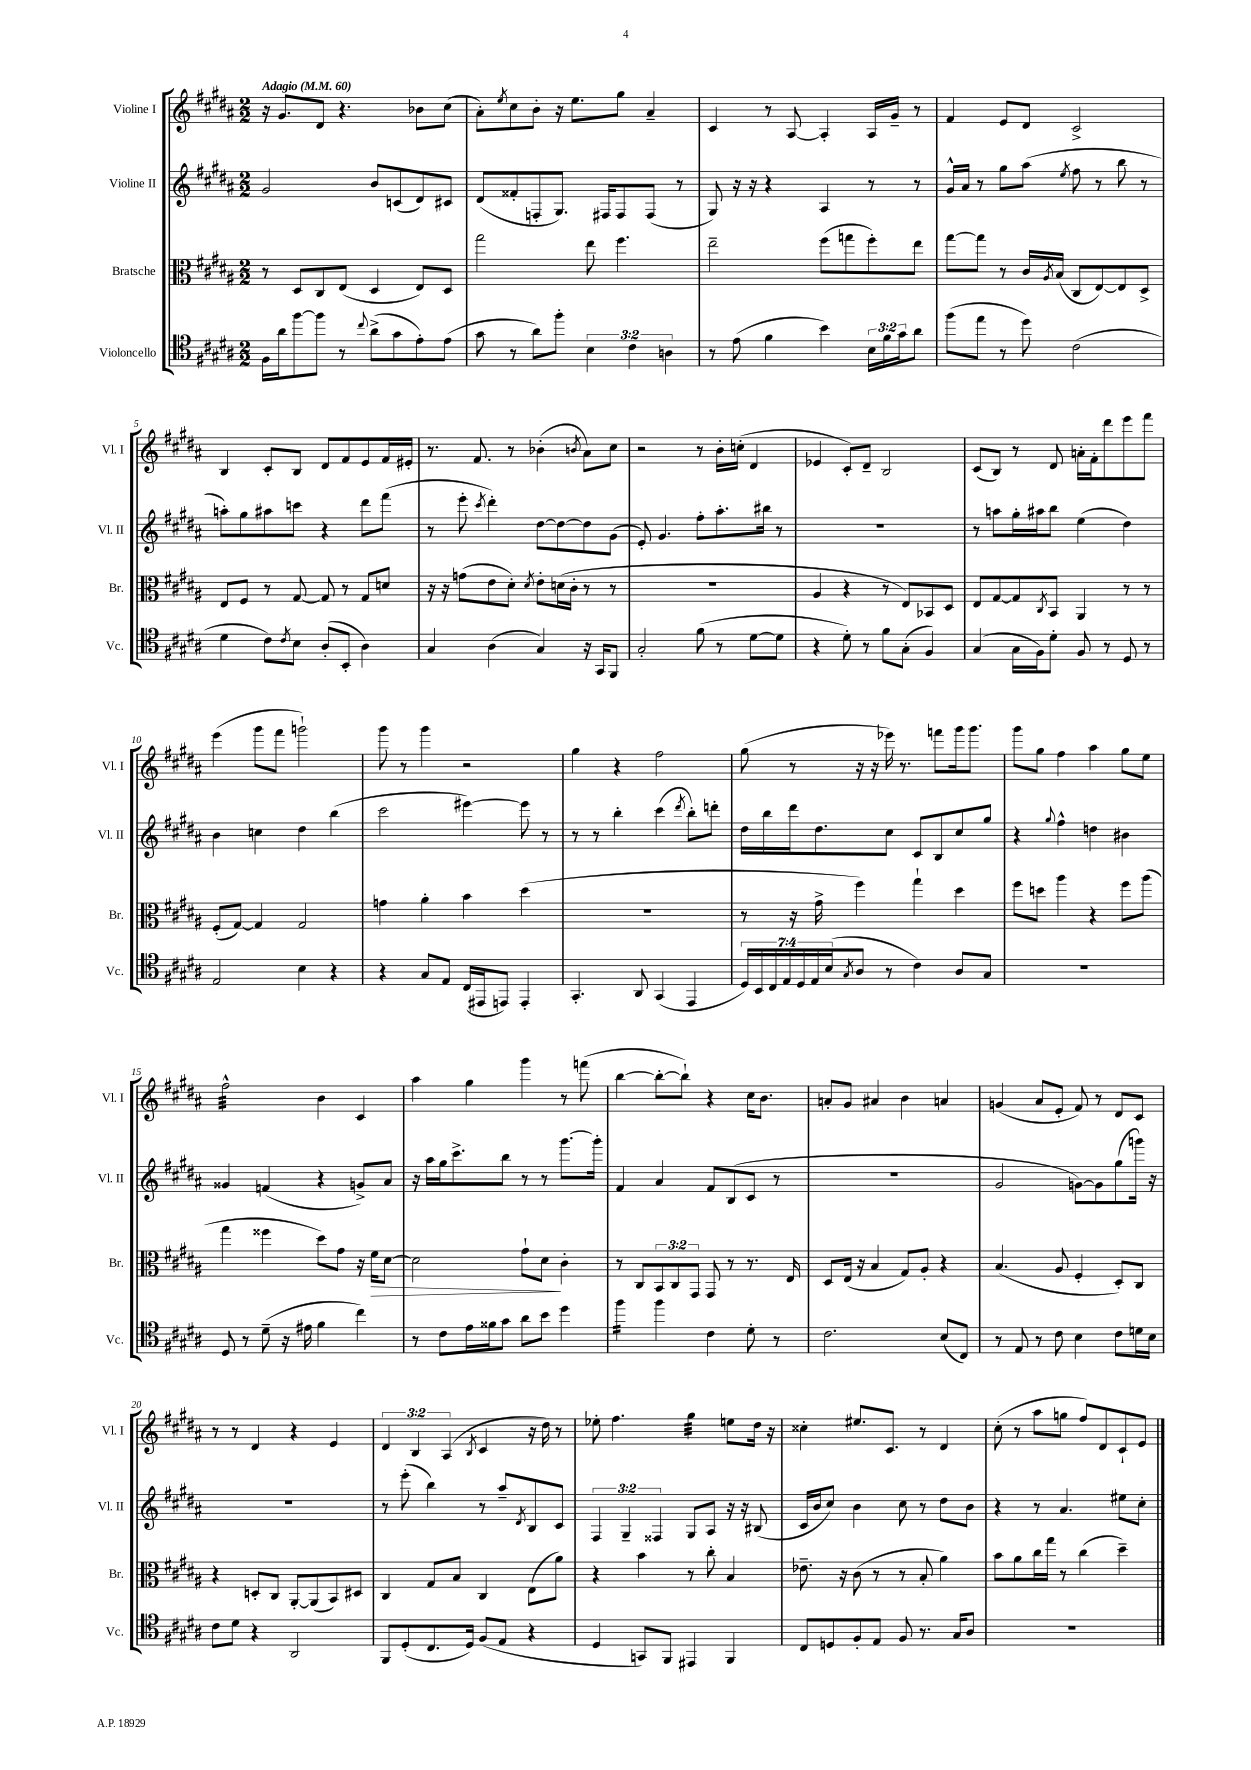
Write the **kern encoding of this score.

**kern	**kern	**kern	**kern
*staff4	*staff3	*staff2	*staff1
*clefC4	*clefC3	*clefG2	*clefG2
*k[f#c#g#d#a#]	*k[f#c#g#d#a#]	*k[f#c#g#d#a#]	*k[f#c#g#d#a#]
*M2/2	*M2/2	*M2/2	*M2/2
*MM60	*MM60	*MM60	*MM60
16F#\LL	8r	2g#/	16r
16a#\J	.	.	8.g#/L
[8ff#\	8D#/L	.	.
8ff#\]J	8C#/	.	8d#/J
8r	(8E/J	.	4.r
8qqcc#/	.	.	.
(8a#^\L	4D#/	8b/L	.
8g#\	.	(8c/	.
8e'\)	8E/L)	8d#/)	8b-\L
(8e\J	8D#/J	8c#/J	(8cc#\J
=	=	=	=
8g#\	2gg#\	(8d#/L	8a#'\L)
.	.	.	8qee/
8r	.	8f##'/	8cc#\
8a#\L)	.	8F'/	8b'\J
8ff#'\J	.	8.G#/J)	16r
.	.	.	8.ee\L
6B\	8ee\	.	.
.	.	16F#/LK	.
.	4.ff#\	8F#/	8gg#\J
6c#\	.	.	.
.	.	(8F#/J	4a#~/
6A\	.	.	.
.	.	8r	.
=	=	=	=
8r	2ee~\	8G#/)	4c#/
(8e\	.	16r	.
.	.	16r	.
4f#\	.	4r	8r
.	.	.	[8A#/
4b\)	(8ff#\L	4A#/	4A#'/]
.	8gg\	.	.
24B\LL	8ff#'\)	8r	16A#/LL
24f#\	.	.	.
.	.	.	16g#~/JJ
24g#\J	.	.	.
8a#\J	8ee\J	8r	8r
=	=	=	=
(8ff#\L	[8gg#\L	16g#^^/LL	4f#/
.	.	16a#/JJ	.
8ee\J	8gg#\]J	8r	.
8r	8r	8gg#\L	8e/L
8dd#\)	16c#/LL	(8aa#\J	8d#/J
.	8qA#/	.	.
.	(16B/JJ	.	.
.	.	8qee/	.
(2c#\	8C#/L	8ff#\	2c#^/
.	[8E/)	8r	.
.	8E/]	8bb\	.
.	8D#^/J	8r	.
=	=	=	=
4d#\	8E/L	8aa'\L)	4B/
.	8F#/J	8gg#\	.
8c#\L)	8r	8aa#\	8c#'/L
8qc#/	.	.	.
8B\J	[8G#/	8ccc\J	8B/J
(8A#'/L	8G#/]	4r	8d#/L
8BB'/J	8r	.	8f#/
4A#\)	8G#/L	8ddd#\L	8e/
.	8d/J	(8fff#\J	16f#/L
.	.	.	16e#'/JJ
=	=	=	=
4G#/	16r	8r	8.r
.	16r	.	.
.	(8g\L	8eee'\	.
.	.	.	8.f#/
.	.	8qccc#/	.
(4A#\	8e\	4ddd#'\)	.
.	8d#'\J)	.	8r
.	8qd#/	.	.
4G#/)	8e'\L	[8dd#\L	(4b-'\
.	(16d\L	8dd#\_	.
.	16c#'\JJ	.	.
.	.	.	8qb/
16r	8r	8dd#\]	8a#\L)
16GG#/LK	.	.	.
8FF#/J	8r	(8g#\J	8cc#\J
=	=	=	=
2G#'/	1r	8e'/)	2r
.	.	4.g#/	.
(8f#\	.	8ff#'\L	8r
8r	.	8.aa#'\	16b'\LL
.	.	.	(16cc'\JJ
[8d#\L	.	.	4d#/
.	.	16bb#\Jk	.
8d#\]J	.	8r	.
=	=	=	=
4r	4A#/	1r	4e-/
8d#'\)	4r	.	8c#'/L)
8r	.	.	8d#~/J
8f#\L	8r	.	2B/
(8G#'\J	8E/L)	.	.
4F#/)	8BB-/	.	.
.	8D#/J	.	.
=	=	=	=
(4G#/	8E/L	8r	(8c#/L
.	[8G#/	8aa\L	8B/J)
16G#\LL	8G#/]	16gg#'\L	8r
16F#\J)	.	16aa#\J	.
.	8qC#/	.	.
8d#'\J	8BB/J	8bb\J	8d#/
8F#/	4AA#/	(4ee\	16a'\LL
.	.	.	16f#'\J
8r	.	.	8ddd#\
8D#/	8r	4dd#\)	8eee\
8r	8r	.	8fff#\J
=	=	=	=
2E/	(8F#'/L	4b\	(4eee\
.	[8G#/J)	.	.
.	4G#/]	4cc\	8ggg#\L
.	.	.	8fff#\J
4B\	2G#/	4dd#\	2ggg`\)
4r	.	(4bb\	.
=	=	=	=
4r	4g\	2ccc#\	8ggg#\
.	.	.	8r
8G#/L	4a#'\	.	4ggg#\
8E/J	.	.	.
(16C#/LL	4b\	[4eee#\)	2r
16EE#/J	.	.	.
8EE/J)	.	.	.
4EE'/	(4dd#\	8eee#\]	.
.	.	8r	.
=	=	=	=
4.GG#'/	1r	8r	4gg#\
.	.	8r	.
.	.	4bb'\	4r
8AA#/	.	.	.
(4GG#/	.	(4ccc#\	2ff#\
.	.	8qddd#/	.
4EE/	.	8bb'\L)	.
.	.	8ddd'\J	.
=	=	=	=
28D#/LL)	8r	16dd#\LL	(8gg#\
28BB/	.	.	.
.	.	16bb\	.
28C#/	.	.	.
28E/	.	.	.
.	16r	16ddd#\J	8r
28D#/	.	.	.
28E/	.	.	.
.	16g#^\	8.dd#\	.
(28B/J	.	.	.
8qG#/	.	.	.
8A#/J	4ff#\)	.	16r
.	.	.	16r
8r	.	8cc#\J	16eee-\)
.	.	.	8.r
4c#\)	4gg#`\	8c#/L	.
.	.	8B/	8fff\L
8A#/L	4dd#\	8cc#/	16ggg#\k
.	.	.	8.ggg#\J
8G#/J	.	8gg#/J	.
=	=	=	=
1r	8ff#\L	4r	8ggg#\L
.	8dd\J	.	8gg#\J
.	.	8qqgg#/	.
.	4aa#\	4ff#^^\	4ff#\
.	4r	4dd\	4aa#\
.	8ff#\L	4b#\	8gg#\L
.	(8aa#\J	.	8ee\J
=	=	=	=
8D#/	4gg#\	4g##/	2ff#^^\
8r	.	.	.
(8d#~\	4ff##\	(4f/	.
16r	.	.	.
16e#\	.	.	.
4f#\	8dd#\L)	4r	4b\
.	8g#\J	.	.
4cc#\)	16r	8g^/L)	4c#/
.	16f#\LK	.	.
.	[8d#\J	8a#/J	.
=	=	=	=
8r	2d#\]	16r	4aa#\
.	.	16aa#\LL	.
8c#\L	.	16gg#\J	.
.	.	8.ccc#^\	.
16e\L	.	.	4gg#\
16f##\J	.	.	.
8g#\J	.	8bb\J	.
8a#\L	8g#`\L	8r	4ggg#\
8b\J	8d#\J	8r	.
4dd#\	4c#'\	[8.ggg#\L	8r
.	.	.	(8fff\
.	.	16ggg#'\]Jk	.
=	=	=	=
4ff#\	8r	4f#/	[4bb\
.	8C#/L	.	.
4ff#\	12BB/	4a#/	8bb'\_L
.	12C#/	.	.
.	.	.	8bb`\]J)
.	12GG#/J	.	.
4c#\	8GG#/	8f#/L	4r
.	8r	(8B/	.
8d#'\	8.r	8c#/J	16cc#\LK
.	.	.	8.b\J
8r	.	8r	.
.	16E/	.	.
=	=	=	=
2.c#\	8D#/L	1r	8a'/L
.	(16E/Jk	.	8g#/J
.	16r	.	.
.	4B/	.	4a#/
.	8G#/L)	.	4b\
.	8A#'/J	.	.
(8B/L	4r	.	4a/
8C#/J)	.	.	.
=	=	=	=
8r	(4.B/	2g#/	(4g/
8E/	.	.	.
8r	.	.	8a#/L
8c#\	8A#/	.	8e'/J
4B\	4F#'/	[8g\L)	8f#/)
.	.	8g\]	8r
8c#\L	8D#'/L)	(8gg#\	8d#/L
16d\L	8C#/J	16ggg\Jk)	8c#/J
16B\JJ	.	16r	.
=	=	=	=
8c#\L	4r	1r	8r
8d#\J	.	.	8r
4r	8D'/L	.	4d#/
.	8C#/J	.	.
2AA#/	[8AA#'/L	.	4r
.	(8AA#/]	.	.
.	8BB/)	.	4e/
.	8D#/J	.	.
=	=	=	=
8FF#/L	4C#/	8r	6d#/
(8D#'/	.	(8eee'\	.
.	.	.	6B/
8.C#/	8G#/L	4bb\)	.
.	.	.	(6A#/
.	8B/J	.	.
16D#/Jk)	.	.	.
.	.	.	8qB/
(8F#/L	4C#/	8r	4c#/
8E/J	.	8aa#~/L	.
.	.	8qd#/	.
4r	(8E\L	8B/	16r
.	.	.	16dd#\)
.	8a#\J)	8c#/J	8r
=	=	=	=
4D#/	4r	6F#/	8ee-'\
.	.	.	4.ff#\
.	.	6G#~/	.
8GG/L)	4b\	.	.
.	.	6F##/	.
8FF#/J	.	.	.
4EE#/	8r	8G#/L	4gg#\
.	8cc#'\	8A#/J	.
4FF#/	4B/	16r	8ee\L
.	.	16r	.
.	.	(8B#/	16dd#\Jk
.	.	.	16r
=	=	=	=
8C#/L	8.e-~\	16c#/LL	4cc##'\
.	.	16b/J	.
8D/	.	8cc#/J)	.
.	16r	.	.
8F#'/	(8c#\	4b\	8.ee#/L
8E/J	8r	.	.
.	.	.	8.c#/J
8F#/	8r	8cc#\	.
8.r	8B'/	8r	8r
.	4a#\)	8dd#\L	4d#/
16G#/LK	.	.	.
8A#/J	.	8b\J	.
=	=	=	=
1r	8b\L	4r	(8cc#'\
.	8a#\	.	8r
.	16cc#\L	8r	8aa#\L
.	16gg#\JJ	.	.
.	8r	4.a#/	8gg\J
.	(4cc#\	.	8ff#/L)
.	.	.	8d#/
.	4dd#~\)	8ee#\L	8c#`/
.	.	8cc#'\J	8e/J
==	==	==	==
*-	*-	*-	*-
